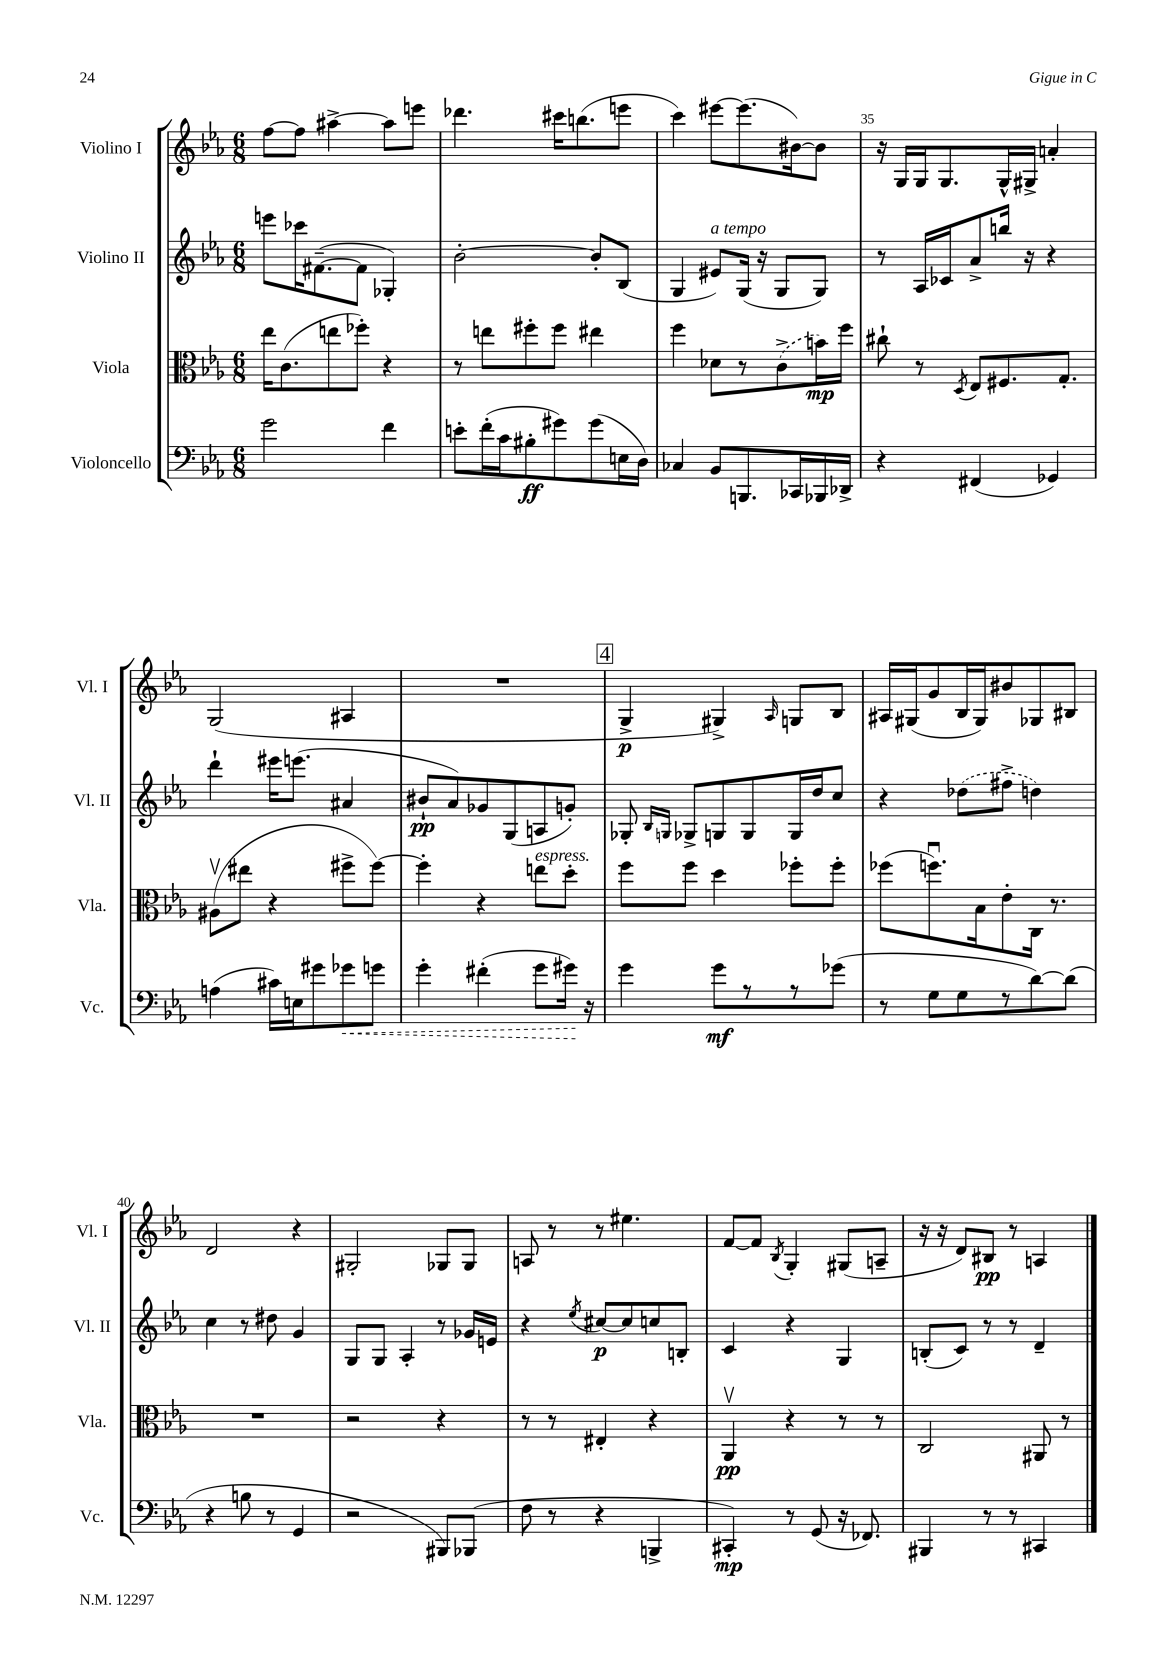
<<
\new StaffGroup <<
\new Staff = "s0" \with { instrumentName = "Violino I" shortInstrumentName = "Vl. I" } {
    \clef treble \key ees \major \numericTimeSignature \time 6/8
    \autoBeamOff f''8[~ f''8] ais''4~-> ais''8[ e'''8] |
    des'''4. cis'''16[ b''8.( e'''8] |
    c'''4) eis'''8[~ eis'''8.( bis'16~) bis'8] |
    r16 g16[ g16 g8. g16-^ gis16]-> a'4-. |
    g2( ais4 |
    R2. |
    \mark \markup { \box "4" } g4->\p gis4->) \grace { aes16 } g8[ bes8] |
    ais16[ gis16( g'8 bes16 gis16) bis'8 ges8 bis8] |
    d'2 r4 |
    gis2-. ges8[ ges8] |
    a8 r8 r8 eis''4. |
    f'8[~ f'8] \acciaccatura { bes8 } g4-. gis8[( a8]-- |
    r16 r16 d'8[) bis8]\pp r8 a4 \bar "|." |
}
\new Staff = "s1" \with { instrumentName = "Violino II" shortInstrumentName = "Vl. II" } {
    \clef treble \key ees \major \numericTimeSignature \time 6/8
    \autoBeamOff e'''8[ ces'''16 fis'8.~--( fis'8] ges4-.) |
    bes'2~-. bes'8[-. bes8]( |
    g4 eis'8[^\markup { \italic "a tempo" }) g16]( r16 g8[ g8]) |
    r8 aes16[ ces'16 aes'8-> b''16] r16 r4 |
    d'''4-! eis'''16[ e'''8.]( ais'4 |
    bis'8[-!\pp aes'8) ges'8 g8( a8 g'8]-.) |
    \mark \markup { \box "4" } ges8-. \grace { bes16[ g16] } ges8[-> g8 g8 g16 d''16 c''8] |
    r4 \once \slurDashed des''8[( fis''8]-> d''4) |
    c''4 r8 dis''8 g'4 |
    g8[ g8] aes4-. r8 ges'16[ e'16] |
    r4 \acciaccatura { ees''8 } cis''8[~\p cis''8 c''8 b8]-. |
    c'4 r4 g4 |
    b8[-.( c'8]) r8 r8 d'4-- \bar "|." |
}
\new Staff = "s2" \with { instrumentName = "Viola" shortInstrumentName = "Vla." } {
    \clef alto \key ees \major \numericTimeSignature \time 6/8
    \autoBeamOff ees''16[ c'8.( e''8 fes''8]-.) r4 |
    r8 e''8[ fis''8-. fis''8] eis''4 |
    f''4 des'8[ r8 \once \slurDashed c'8->( b'16\mp) f''16] |
    cis''8-! r8 \acciaccatura { d8 } ees8[ fis8. g8.]-. |
    ais8[\upbow( eis''8] r4 fis''8[-> fis''8]~) |
    fis''4-. r4 e''8[^\markup { \italic "espress." } d''8]-. |
    \mark \markup { \box "4" } f''8[ f''8] d''4 fes''8[-. fes''8]-. |
    fes''8[( f''8.\downbow) bes16 ees'8-. c16] r8. |
    R2. |
    r2 r4 |
    r8 r8 eis4-. r4 |
    aes,4\upbow\pp r4 r8 r8 |
    c2 ais,8 r8 \bar "|." |
}
\new Staff = "s3" \with { instrumentName = "Violoncello" shortInstrumentName = "Vc." } {
    \clef bass \key ees \major \numericTimeSignature \time 6/8
    \autoBeamOff g'2 f'4 |
    e'8[-. f'16-.( c'16 bis8-.\ff gis'8) gis'8( e16 d16]) |
    ces4 bes,8[ b,,8. ces,16 bes,,16 des,16]-> |
    r4 fis,4( ges,4) |
    a4( cis'16[) e16 gis'8 \once \override Hairpin.style = #'dashed-line ges'8\< g'8] |
    g'4-. fis'4-.( g'8[ gis'16]\!) r16 |
    \mark \markup { \box "4" } g'4 g'8[\mf r8 r8 ges'8]( |
    r8 g8[ g8 r8 d'8~) d'8]( |
    r4 b8 r8 g,4 |
    r2 bis,,8[) bes,,8]( |
    f8 r8 r4 b,,4-> |
    cis,4-.\mp) r8 g,8( r16 fes,8.) |
    bis,,4 r8 r8 cis,4 \bar "|." |
}
>>
>>
\layout { \context { \Score currentBarNumber = #32 \override BarNumber.break-visibility = ##(#f #t #t) barNumberVisibility = #(every-nth-bar-number-visible 5) } }
